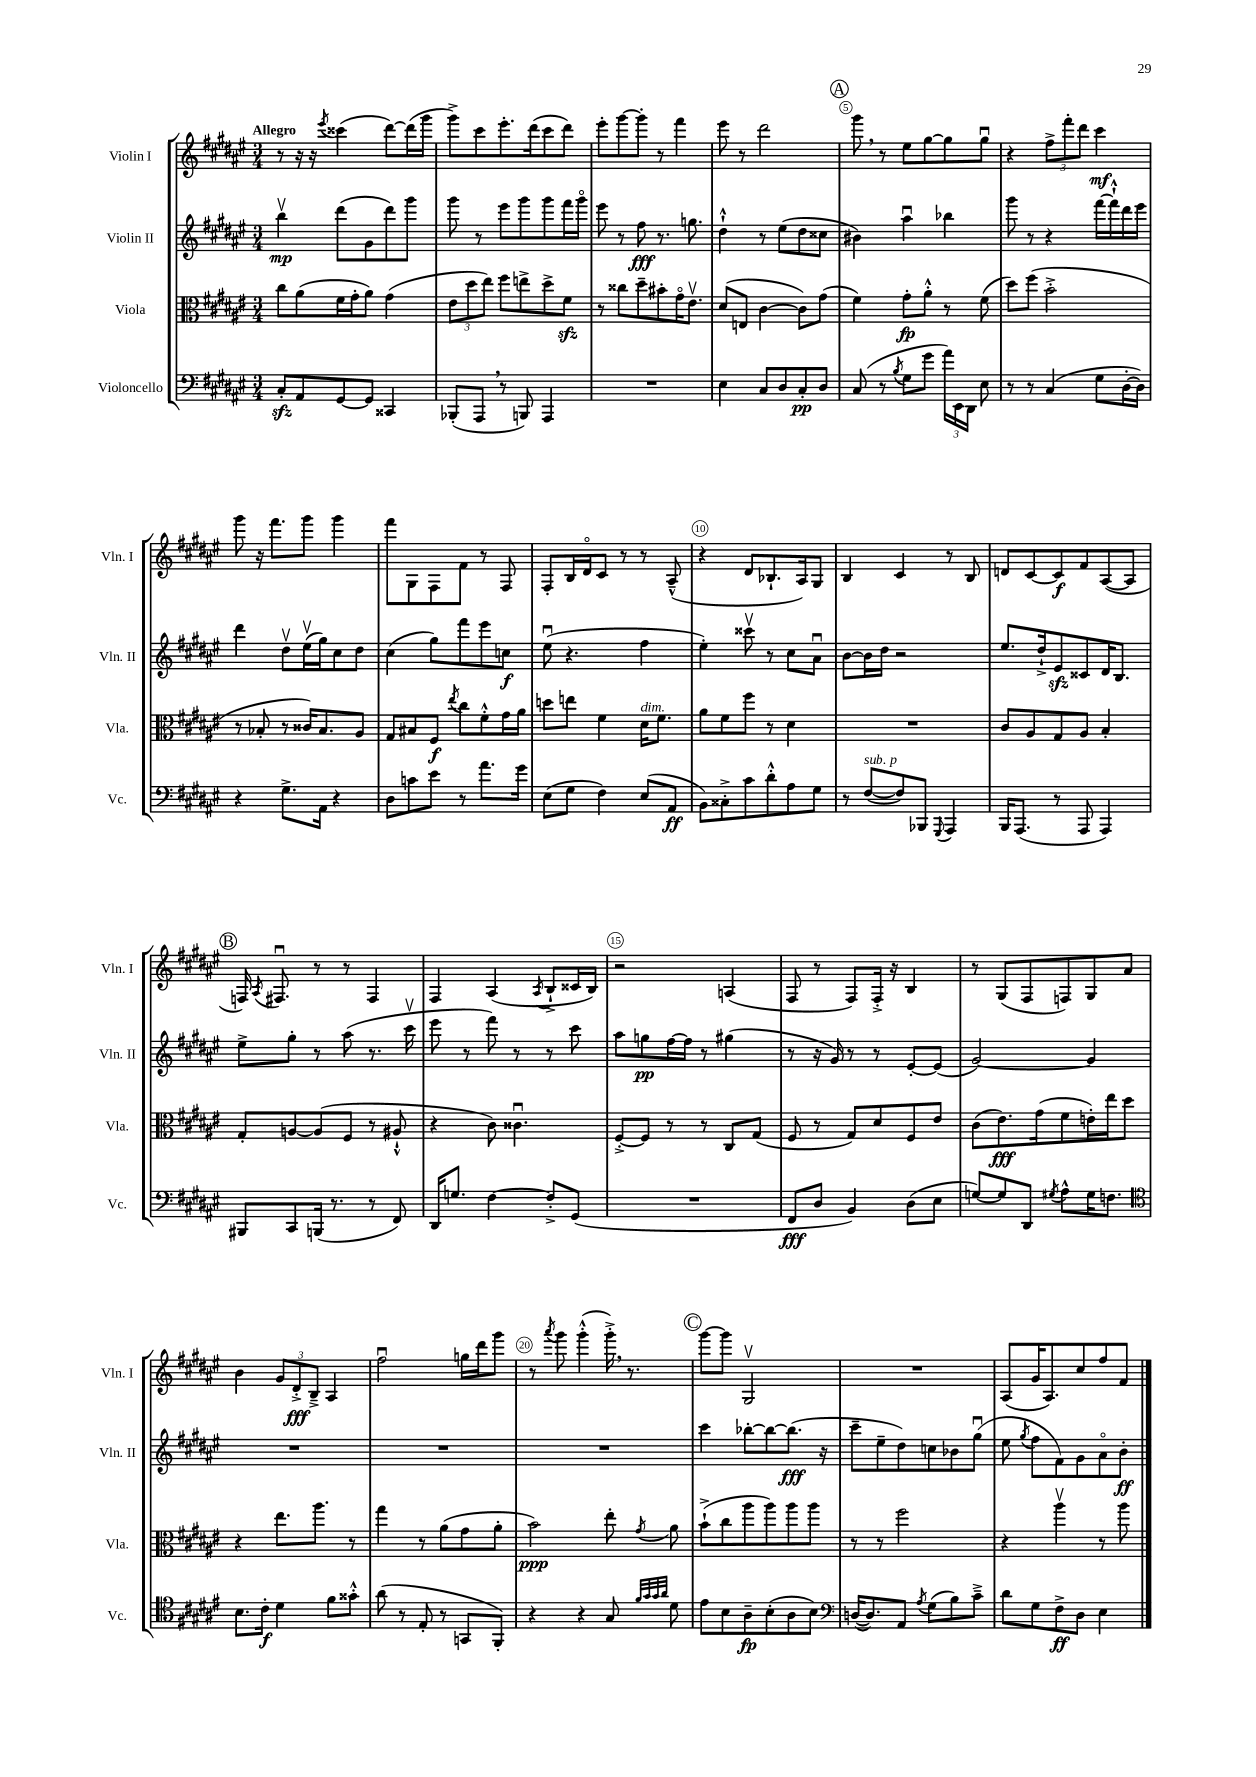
<<
\new StaffGroup <<
\new Staff = "s0" \with { instrumentName = "Violin I" shortInstrumentName = "Vln. I" } {
    \clef treble \key fis \major \numericTimeSignature \time 3/4 \tempo "Allegro"
    \autoBeamOff r8 r16 r16 \acciaccatura { eis'''8 } cisis'''4( dis'''8[~) dis'''16( gis'''16] |
    gis'''8[->) cis'''8 eis'''8.-. dis'''16( cis'''8 dis'''8]) |
    eis'''8[-. gis'''8~ gis'''8]-. r8 fis'''4 |
    eis'''8 r8 dis'''2 |
    \mark \markup { \circle "A" } gis'''8 \breathe r8 eis''8[ gis''8~ gis''8 gis''8]\downbow |
    r4 \tuplet 3/2 { fis''8[-> fis'''8-. dis'''8] } cis'''4\mf |
    gis'''8 r16 fis'''8.[ gis'''8] gis'''4 |
    fis'''8[ gis8 fis8 fis'8] r8 fis8 |
    fis8[-. b16 dis'16\flageolet cis'8] r8 r8 ais8---^( |
    r4 dis'8[ bes8.-! ais16) gis8] |
    b4 cis'4 r8 b8 |
    d'8[ cis'8~ cis'8\f fis'8 ais8~( ais8] |
    \mark \markup { \circle "B" } f16) \acciaccatura { ais8 } fis8.\downbow r8 r8 fis4 |
    fis4 ais4( \acciaccatura { ais8 } b8[-!-> cisis'16 b16]) |
    r2 a4( |
    fis8 r8 fis8[) fis16]-.-> r16 b4 |
    r8 gis8[( fis8 f8) gis8 ais'8] |
    b'4 \tuplet 3/2 { gis'8[ dis'8-.->\fff b8]---> } ais4 |
    fis''2\downbow g''16[ dis'''16 gis'''8] |
    r8 \acciaccatura { ais'''8 } gis'''8 gis'''4-.-^( gis'''16-.->) \breathe r8. |
    \mark \markup { \circle "C" } gis'''8[~ gis'''8] gis2\upbow |
    R2. |
    ais8[( gis'16 ais8.) cis''8 fis''8 fis'8] \bar "|." |
}
\new Staff = "s1" \with { instrumentName = "Violin II" shortInstrumentName = "Vln. II" } {
    \clef treble \key fis \major \numericTimeSignature \time 3/4
    \autoBeamOff b''4\upbow\mp dis'''8[( gis'8 dis'''8) gis'''8] |
    gis'''8 r8 eis'''8[ gis'''8 gis'''8 fis'''16 gis'''16]\flageolet |
    eis'''8 r8 fis''8\fff r8. g''8. |
    dis''4-!-^ r8 eis''8[( dis''8 cisis''8] |
    \mark \markup { \circle "A" } bis'4) ais''4\downbow bes''4 |
    gis'''8 r8 r4 fis'''16[~ fis'''16-!-^ dis'''16 eis'''16] |
    dis'''4 dis''8[\upbow eis''16\upbow( gis''16) cis''8 dis''8] |
    cis''4( gis''8[) fis'''8 eis'''8 c''8]\f |
    eis''8\downbow( r4. fis''4 |
    eis''4-.) cisis'''8\upbow r8 cis''8[ ais'8]\downbow |
    b'8[~ b'16 dis''16] r2 |
    eis''8.[ dis''16-!-> eis'8\sfz cisis'8 dis'16 b8.] |
    \mark \markup { \circle "B" } eis''8[-> gis''8]-. r8 ais''8( r8. cis'''16\upbow |
    eis'''8 r8 fis'''8) r8 r8 cis'''8 |
    ais''8[ g''8\pp fis''16~ fis''16] r8 gis''4( |
    r8 r16 gis'16) r8 r8 eis'8[~-. eis'8]( |
    gis'2~) gis'4 |
    R2. |
    R2. |
    R2. |
    \mark \markup { \circle "C" } cis'''4 bes''8[~-. bes''8~ bes''8.]\fff( r16 |
    cis'''8[-- eis''8-- dis''8) c''8 bes'8 gis''8]\downbow( |
    eis''8 \acciaccatura { gis''8 } fis''8[ fis'8) gis'8 ais'8\flageolet b'8]-.\ff \bar "|." |
}
\new Staff = "s2" \with { instrumentName = "Viola" shortInstrumentName = "Vla." } {
    \clef alto \key fis \major \numericTimeSignature \time 3/4
    \autoBeamOff cis''8[ ais'8( fis'16 gis'16-. ais'8]) gis'4( |
    \tuplet 3/2 { eis'8[ dis''8 eis''8]) } fis''8[ e''8-> dis''8-> fis'8]\sfz |
    r8 cisis''8[ dis''8-- bis'8-. gis'16\flageolet eis'8.]\upbow |
    dis'8[( e8] cis'4~ cis'8[) gis'8]( |
    \mark \markup { \circle "A" } fis'4) gis'8[-.\fp ais'8]-.-^ r8 fis'8( |
    dis''8[) fis''8]( b'2-.-> |
    r8 bes8-. r8 cisis'16[) bes8. ais8] |
    gis8[ bis8 fis8]\f \acciaccatura { eis''8 } cis''8[ fis'8-.-^ gis'16 ais'16] |
    d''8[ e''8] fis'4 dis'16[^\markup { \italic "dim." } fis'8.] |
    ais'8[ fis'8 fis''8] r8 dis'4 |
    R2. |
    cis'8[ ais8 gis8 ais8] b4-. |
    \mark \markup { \circle "B" } gis8[-. a8~ a8( fis8] r8 ais8-!-^ |
    r4 cis'8) cisis'4.\downbow |
    fis8[~-.-> fis8] r8 r8 cis8[ gis8]( |
    fis8 r8 gis8[) dis'8 fis8 eis'8] |
    cis'8[( eis'8.\fff) gis'16( fis'8 e'16-.) eis''16 dis''8] |
    r4 eis''8.[ ais''8.] r8 |
    gis''4 r8 ais'8[( gis'8 ais'8]-. |
    b'2\ppp) eis''8-. \acciaccatura { gis'8 } ais'8 |
    \mark \markup { \circle "C" } b'8[-!->( cis''8 ais''8 ais''8) ais''8 ais''8] |
    r8 r8 fis''2 |
    r4 ais''4\upbow r8 ais''8 \bar "|." |
}
\new Staff = "s3" \with { instrumentName = "Violoncello" shortInstrumentName = "Vc." } {
    \clef bass \key fis \major \numericTimeSignature \time 3/4
    \autoBeamOff cis8[-.\sfz ais,8 gis,8~ gis,8] cisis,4 |
    bes,,8[-.( ais,,8] \breathe r8 b,,8) ais,,4 |
    R2. |
    eis4 cis8[ dis8 cis8-.\pp dis8] |
    \mark \markup { \circle "A" } cis8( r8 \acciaccatura { b8 } gis8[ gis'8] \tuplet 3/2 { ais'16[) eis,16 dis,16] } eis8 |
    r8 r8 cis4( gis8[ dis16~-. dis16]) |
    r4 gis8.[-> ais,16] r4 |
    dis8[ c'8 eis'8] r8 ais'8.[ gis'16] |
    eis8[( gis8] fis4) eis8[( ais,8]\ff |
    b,8[) cisis8-.-> cis'8 dis'8-.-^ ais8 gis8] |
    r8 fis8[~^\markup { \italic "sub. p" }( fis8) bes,,8] \appoggiatura { gis,,8 } ais,,4 |
    b,,16[ ais,,8.]( r8 ais,,8 ais,,4) |
    \mark \markup { \circle "B" } bis,,8[ cis,8 b,,16]( r8. r8 fis,8) |
    dis,16[ g8.] fis4~ fis8[-.-> gis,8]( |
    R2. |
    fis,8[\fff dis8] b,4) dis8[( eis8] |
    g8[~) g8 dis,8] \acciaccatura { gis8 } ais8[-^ gis16 f8.] |
    \clef tenor b8.[ cis'16]-.\f dis'4 fis'8[ gisis'8]-.-^ |
    ais'8( r8 eis8-. r8 g,8[ fis,8]-.) |
    r4 r4 gis8 \grace { fis'32[ gis'32 gis'32 ais'32] } dis'8 |
    \mark \markup { \circle "C" } eis'8[ b8 ais8--\fp b8-.( ais8 b8]) |
    \clef bass d16[~( d8.) ais,8] \acciaccatura { ais8 } gis8[( b8) cis'8]---> |
    dis'8[ gis8 fis8->\ff dis8] eis4 \bar "|." |
}
>>
>>
\layout { \context { \Score \override BarNumber.break-visibility = ##(#f #t #t) barNumberVisibility = #(every-nth-bar-number-visible 5) \override BarNumber.stencil = #(make-stencil-circler 0.1 0.3 ly:text-interface::print) } }
